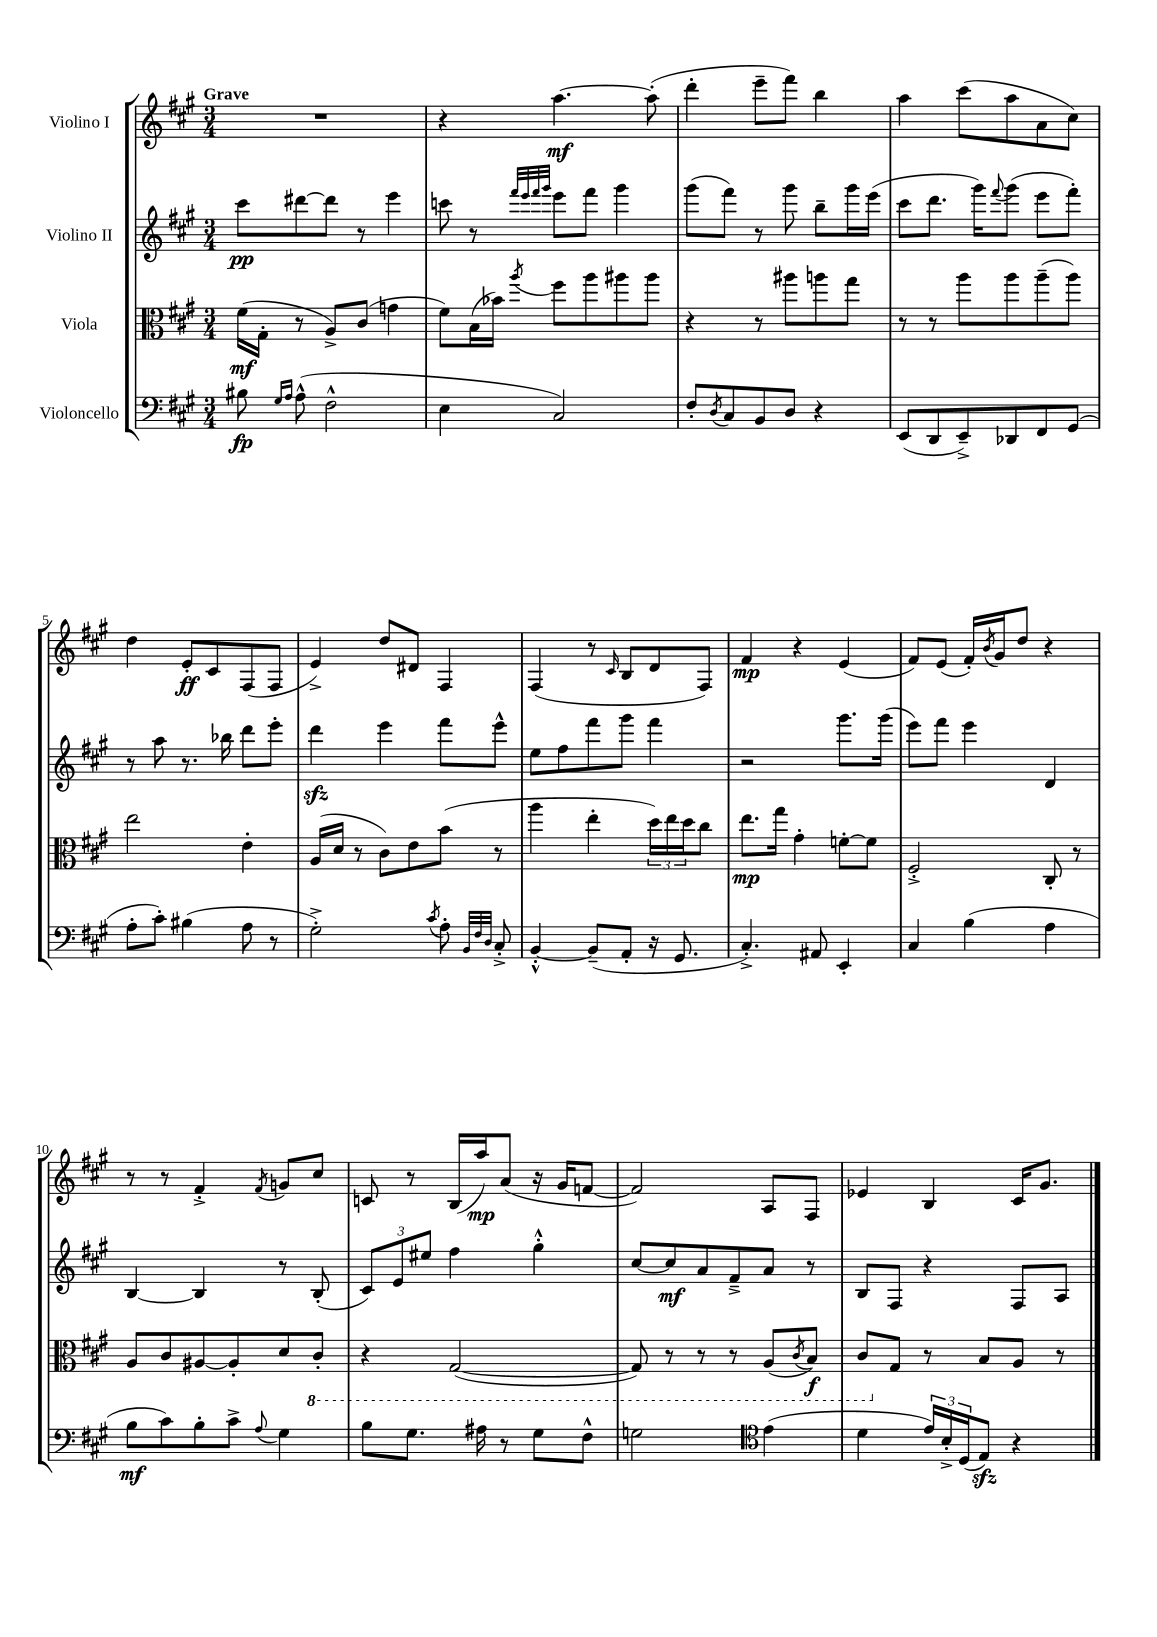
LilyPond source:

<<
\new StaffGroup <<
\new Staff = "s0" \with { instrumentName = "Violino I" } {
    \clef treble \key a \major \numericTimeSignature \time 3/4 \tempo "Grave"
    R2. |
    r4 a''4.~\mf a''8-.( |
    d'''4-. e'''8-- fis'''8) b''4 |
    a''4 cis'''8( a''8 a'8 cis''8) |
    d''4 e'8-.\ff cis'8 fis8( fis8 |
    e'4->) d''8 dis'8 fis4 |
    fis4( r8 \grace { cis'16 } b8 d'8 fis8) |
    fis'4\mp r4 e'4( |
    fis'8) e'8( fis'16-.) \acciaccatura { b'8 } gis'16 d''8 r4 |
    r8 r8 fis'4-.-> \acciaccatura { fis'8 } g'8 cis''8 |
    c'8 r8 b16( a''16\mp) a'8( r16 gis'16 f'8~ |
    f'2) a8 fis8 |
    ees'4 b4 cis'16 gis'8. \bar "|." |
}
\new Staff = "s1" \with { instrumentName = "Violino II" } {
    \clef treble \key a \major \numericTimeSignature \time 3/4
    cis'''8\pp dis'''8~ dis'''8 r8 e'''4 |
    c'''8 r8 \grace { fis'''32 e'''32 fis'''32 gis'''32 } e'''8 fis'''8 gis'''4 |
    gis'''8( fis'''8) r8 gis'''8 b''8-- gis'''16 e'''16( |
    cis'''8 d'''8. gis'''16) \appoggiatura { fis'''8 } gis'''8( e'''8 fis'''8-.) |
    r8 a''8 r8. bes''16 d'''8 e'''8-. |
    d'''4\sfz e'''4 fis'''8 e'''8-^ |
    e''8 fis''8 fis'''8 gis'''8 fis'''4 |
    r2 gis'''8. gis'''16( |
    e'''8) fis'''8 e'''4 d'4 |
    b4~ b4 r8 b8-.( |
    \tuplet 3/2 { cis'8) e'8 eis''8 } fis''4 gis''4-.-^ |
    cis''8~ cis''8\mf a'8 fis'8---> a'8 r8 |
    b8 fis8 r4 fis8 a8 \bar "|." |
}
\new Staff = "s2" \with { instrumentName = "Viola" } {
    \clef alto \key a \major \numericTimeSignature \time 3/4
    fis'16\mf( gis16-. r8 a8->) cis'8( g'4 |
    fis'8) b16( bes'16) \acciaccatura { a''8 } fis''8 a''8 ais''8 ais''8 |
    r4 r8 ais''8 a''8 gis''8 |
    r8 r8 a''8 a''8 a''8--( a''8) |
    e''2 e'4-. |
    a16( d'16 r8 cis'8) e'8 b'8( r8 |
    a''4 e''4-. \tuplet 3/2 { d''16) e''16 d''16 } cis''8 |
    e''8.\mp gis''16 gis'4-. f'8~-. f'8 |
    fis2-.-> cis8-. r8 |
    a8 cis'8 ais8~ ais8-. d'8 \ottava #-1 cis8-. |
    r4 gis,2~( |
    gis,8) r8 r8 r8 a,8( \acciaccatura { cis8 } b,8\f) |
    cis8 \ottava #0 gis8 r8 b8 a8 r8 \bar "|." |
}
\new Staff = "s3" \with { instrumentName = "Violoncello" } {
    \clef bass \key a \major \numericTimeSignature \time 3/4
    bis8\fp \grace { gis16 a16 } a8-^( fis2-^ |
    e4 cis2) |
    fis8-. \acciaccatura { d8 } cis8 b,8 d8 r4 |
    e,8( d,8 e,8--->) des,8 fis,8 gis,8( |
    a8-. cis'8-.) bis4( a8 r8 |
    gis2-.->) \acciaccatura { cis'8 } a8-. \grace { b,32 fis32 d32 } cis8-.-> |
    b,4~-.-^ b,8--( a,8-. r16 gis,8. |
    cis4.-.->) ais,8 e,4-. |
    cis4 b4( a4 |
    b8\mf cis'8) b8-. cis'8-> \appoggiatura { a8 } gis4 |
    b8 gis8. ais16 r8 gis8 fis8-^ |
    g2 \clef tenor e'4( |
    d'4 \tuplet 3/2 { e'16) b16-.-> d16( } e8\sfz) r4 \bar "|." |
}
>>
>>
